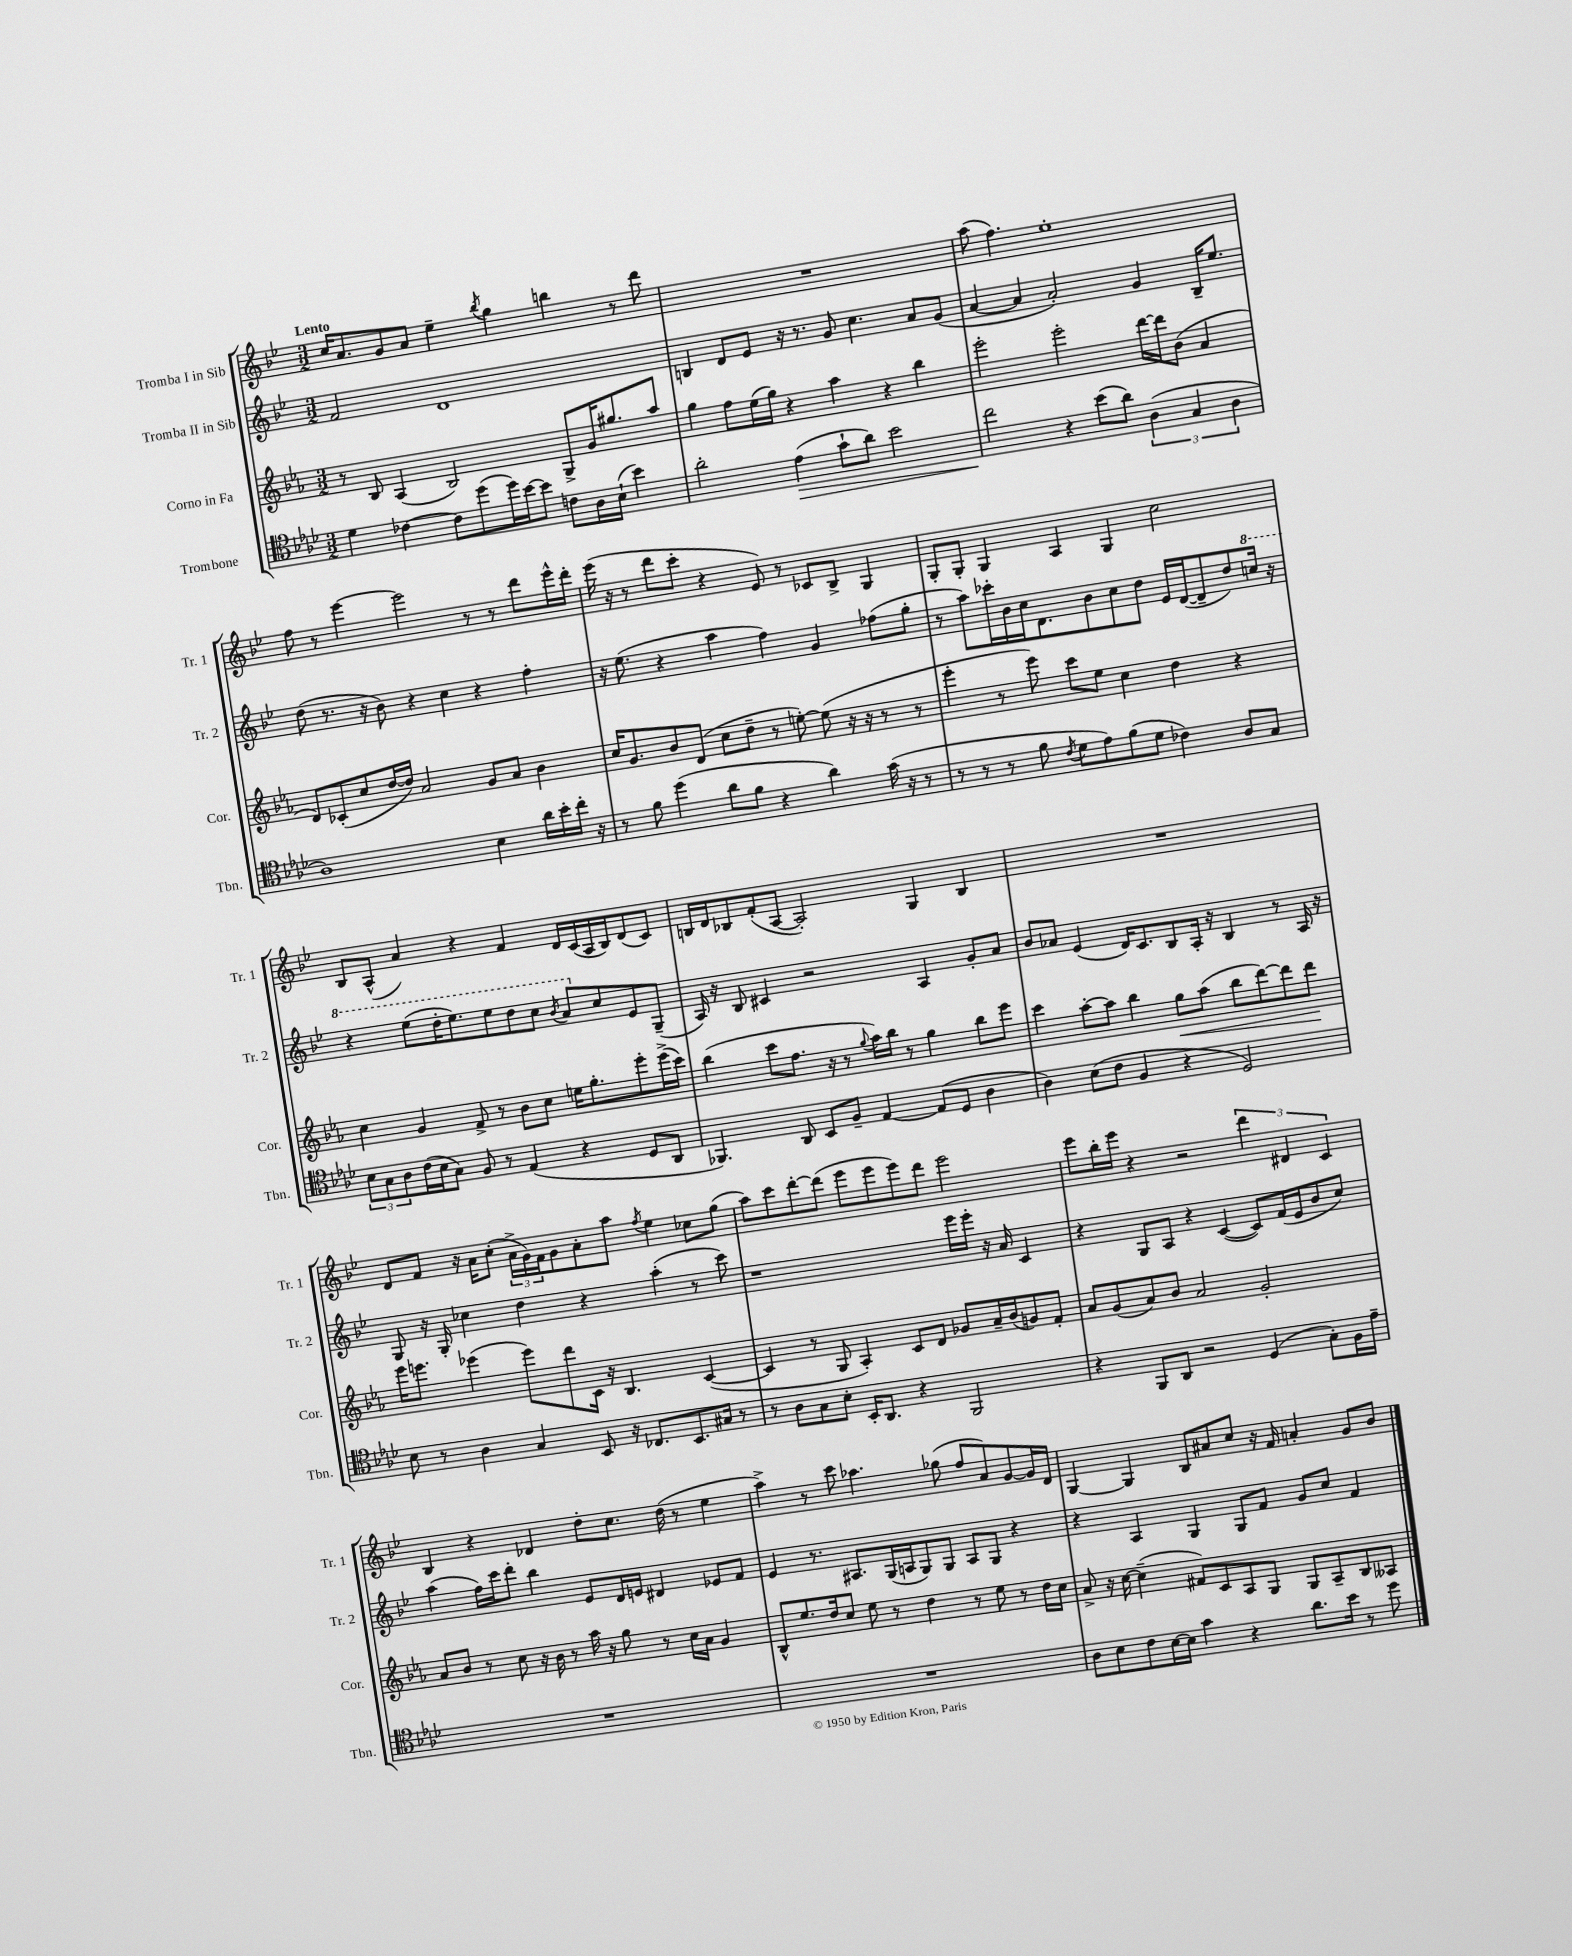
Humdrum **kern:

**kern	**dynam	**kern	**dynam	**kern	**kern
*part4	*part4	*part3	*part3	*part2	*part1
*staff4	*staff4	*staff3	*staff3	*staff2	*staff1
*I"Trombone	*	*I"Corno in Fa	*	*I"Tromba II in Sib	*I"Tromba I in Sib
*I'Tbn.	*	*I'Cor.	*	*I'Tr. 2	*I'Tr. 1
*clefC4	*	*clefG2	*	*clefG2	*clefG2
*k[b-e-a-d-]	*	*k[b-e-a-]	*	*k[b-e-]	*k[b-e-]
*M3/2	*	*M3/2	*	*M3/2	*M3/2
=1	=1	=1	=1	=1	=1
!	!	!	!	!	!LO:TX:a:B:t=Lento
4d-\	.	8r	.	2f/	16cc/KL
.	.	.	.	.	8.a/
.	.	8B-/	.	.	.
[4c-X\	.	(4A-/	.	.	8g/
.	.	.	.	.	8a/J
8c-\L]	.	2B-/)	.	1d	4ee-~\
(8dd-\	.	.	.	.	.
.	.	.	.	.	8qbb-/
16dd-\L)	.	.	.	.	4gg\
[16b-\J	.	.	.	.	.
8b-\J]	.	.	.	.	.
8cn\L	.	8G^/L	.	.	4bbn\
16A-\L	.	16g/K	.	.	.
(16B-`\JJ	.	8.gg#X/	.	.	.
4b-\)	.	.	.	.	8r
.	.	8aa-/J	.	.	8ddd\
=2	=2	=2	=2	=2	=2
2a-'\	.	4gg\	.	4Bn/	1.r
.	.	8ff\L	.	8d/L	.
.	.	(16ee-\L	.	8e-/J	.
.	.	16gg\JJ)	.	.	.
!	!LO:HP:b	!	!	!	!
(4e-\	>	4r	.	16r	.
.	.	.	.	8.r	.
8g`\L	.	4aa-\	.	8g/	.
8a-\J)	.	.	.	4.cc\	.
2b-\	.	4r	.	.	.
.	.	4bb-\	.	8a/L	.
.	.	.	.	(8g/J	.
=3	=3	=3	=3	=3	=3
2cc\	.	2eee-'\	.	[4a/	(8aa\
.	.	.	.	.	4.ff\)
.	.	.	.	4a/]	.
4r	]	2eee-'\	.	2a'/)	1ee-'
(8b-\L	.	.	.	.	.
8a-\J)	.	.	.	.	.
(6A-\	.	[16ddd\LL	.	4g/	.
.	.	16ddd\J]	.	.	.
.	.	(8b-\J	.	.	.
6G/	.	.	.	.	.
.	.	4a-/	.	16B-~/KL	.
.	.	.	.	8.ee-/J	.
6A-\	.	.	.	.	.
!!LO:LB:g=z
=4	=4	=4	=4	=4	=4
1A-)	.	8d/L)	.	(8dd\	8ff\
.	.	(8c-X'/	.	8.r	8r
.	.	8cc/	.	.	[4eee-\
.	.	.	.	16r	.
.	.	[16dd/L	.	8b-\)	.
.	.	16dd/JJ])	.	.	.
.	.	2a-/	.	4r	2eee-\]
.	.	.	.	4cc\	.
4B-\	.	8g/L	.	4r	8r
.	.	8a-/J	.	.	8r
16a-\LL	.	4b-\	.	4ff'\	8ddd\L
16b-'\	.	.	.	.	.
16cc'\JJ	.	.	.	.	16eee-^^\L
16r	.	.	.	.	16ddd'\JJ
=5	=5	=5	=5	=5	=5
8r	.	16cc/KL	.	16r	(16eee-\
.	.	8.g/	.	(8.ee-\	16r
8f\	.	.	.	.	8r
(4dd-\	.	8b-/	.	4r	8ddd\L
.	.	(8d/J	.	.	8ccc'\J
8a-\L	.	8cc\L	.	4aa\	4r
8f\J	.	8dd~\J	.	.	.
4r	.	8r	.	4ff\)	8e-/)
.	.	[8een'\)	.	.	8r
4a-\)	.	(8ee\]	.	4g/	8c-X/L
.	.	16r	.	.	8B-^/J
.	.	16r	.	.	.
(16g\	.	8r	.	(8ff-X\L	4G/
16r	.	.	.	.	.
8r	.	8r	.	8gg'\J	.
=6	=6	=6	=6	=6	=6
8r	.	4eee-'\	.	8r	8G'/L
8r	.	.	.	8aa\L)	8G'/J
8r	.	8r	.	16ccc-X'\L	4G/
.	.	.	.	16b-\	.
8f\	.	8eee-\)	.	16cc\J	.
.	.	.	.	8.d\	.
8qc/	.	.	.	.	.
8d-\L	.	8ccc\L	.	.	4A/
8e-\)	.	8ee-\J	.	8b-\	.
(8f\	.	4cc\	.	8cc\	4G/
8d-\J	.	.	.	8dd\J	.
4c-X\)	.	4dd\	.	16e-/LL	2cc\
.	.	.	.	([16d/J	.
.	.	.	.	8d~/]	.
8A-/L	.	4r	.	8dd/)	.
*	*	*	*	*8va	*
8G/J	.	.	.	16cccn/Jk	.
.	.	.	.	16r	.
!!LO:LB:g=z
=7	=7	=7	=7	=7	=7
12B-\L	.	4cc\	.	4r	8B-/L
12G\	.	.	.	.	.
.	.	.	.	.	(8A^^/J
12A-\	.	.	.	.	.
(16c\L	.	4g/	.	(8eee-\L	4a/)
16B-\J	.	.	.	.	.
8G\J)	.	.	.	16ddd'\K	.
.	.	.	.	8.eee-\)	.
8F/	.	8f^/	.	.	4r
8r	.	8r	.	8eee-\	.
(4E-/	.	8b-\L	.	8ddd\	4f/
.	.	8cc\J	.	8ccc\J	.
.	.	.	.	8qbb-/	.
4r	.	16een\KL	.	8aa/L	16d/LL
.	.	8.gg'\	.	.	(16c/
*	*	*	*	*X8va	*
.	.	.	.	8cc/	16A/
.	.	.	.	.	16B-/J)
8D-/L	.	8eee-'\	.	8e-/	(8d/
8AA-/J	.	(16eee-^\L	.	(8G~/J	8c/J)
.	.	16ccc\JJ)	.	.	.
=8	=8	=8	=8	=8	=8
4.FF-X/)	.	(4bb-\	.	16A/)	16Bn/LL
.	.	.	.	16r	16d/J
.	.	.	.	8B-/	8B-X/
.	.	8ccc\L	.	4c#X/	(8f'/
8AA-/	.	8.ff\J	.	.	[8A/J
8BB-/L	.	.	.	2r	2A'/])
.	.	16r	.	.	.
8F~/J	.	8r	.	.	.
.	.	8qqgg/	.	.	.
[4E-/	.	16aa-\LL)	.	.	.
.	.	16bb-\JJ	.	.	.
.	.	8r	.	.	.
(8E-/L]	.	4gg\	.	4A/	4G/
8D-/J	.	.	.	.	.
4A-\	.	8bb-\L	.	8g'/L	4B-/
.	.	8eee-\J	.	8a/J	.
=9	=9	=9	=9	=9	=9
4A-\)	.	4ccc\	.	8b-/L	1.r
.	.	.	.	8a-X/J	.
(8B-\L	.	[8aa-'\L	.	(4e-/	.
8c\J	.	8aa-\J]	.	.	.
4F/	.	4bb-\	.	16d/KL)	.
.	.	.	.	8.c/	.
!	!	!	!LO:HP:b	!	!
4r	.	8gg\L	<	8B-/	.
.	.	(8aa-\J	.	16A'/Jk	.
.	.	.	.	16r	.
2D-/)	.	8bb-\L	.	4B-/	.
.	.	[8ddd\)	.	.	.
.	.	8ddd\]	.	8r	.
.	.	8ddd\J	.	16A/	.
.	.	.	.	16r	.
.	.	.	[	.	.
!!LO:LB:g=z
=10	=10	=10	=10	=10	=10
8B-\	.	16eee-\KL	.	8G/	8d/L
.	.	8.eeen\J	.	.	.
8r	.	.	.	16r	8f/J
.	.	.	.	16G'/	.
4A-\	.	(4eee-X\	.	4cc-X\	16r
.	.	.	.	.	16a\KL
.	.	.	.	.	(8cc'\J
4G/	.	8eee-\L)	.	4dd\	24a^\LL
.	.	.	.	.	24g\)
.	.	.	.	.	24f\J
.	.	8ddd\	.	.	8g\
8BB-/	.	16c\Jk	.	4r	8a'\
.	.	16r	.	.	.
16r	.	4.B-/	.	.	8aa\J
8.C-X/L	.	.	.	.	.
.	.	.	.	.	8qff/
.	.	.	.	(4aa'\	4ee-\
8.BB-/	.	.	.	.	.
.	.	([4c/	.	8r	8cc-X\L
16G#X/Jk	.	.	.	.	.
8r	.	.	.	8ccc\)	(8gg\J
=11	=11	=11	=11	=11	=11
8r	.	4c/]	.	1r	8aa\L)
8A-\L	.	.	.	.	8ccc\
8G\	.	8r	.	.	[8ddd'\
8B-'\J	.	8G/	.	.	(8ddd\J]
16BB-'/KL	.	4A-'/)	.	.	8eee-\L
8.AA-/J	.	.	.	.	.
.	.	.	.	.	8eee-\
4r	.	8c/L	.	.	8eee-\)
.	.	8d/J	.	.	8ddd\J
2FF/	.	8g-X/L	.	16eee-\LL	2eee-\
.	.	.	.	16eee-'\JJ	.
.	.	16a-~/L	.	16r	.
.	.	(16b-/J	.	16a/	.
.	.	8gn/)	.	4c/	.
.	.	8f'/J	.	.	.
=12	=12	=12	=12	=12	=12
4r	.	8a-/L	.	4r	8eee-\L
.	.	(8g/	.	.	16bb-'\L
.	.	.	.	.	16eee-\JJ
8FF/L	.	8a-/)	.	8G/L	4r
8AA-/J	.	8b-/J	.	8A/J	.
2r	.	2a-/	.	4r	2r
.	.	.	.	([4c/	.
(4D-/	.	2g'/	.	8c/L])	6ddd\
.	.	.	.	(16f/L	.
.	.	.	.	.	6d#X/
.	.	.	.	16e-/J	.
8G'\L)	.	.	.	8b-/	.
.	.	.	.	.	6c/
16F\L	.	.	.	8cc/J)	.
16e-~\JJ	.	.	.	.	.
!!LO:LB:g=z
=13	=13	=13	=13	=13	=13
1.r	.	8a-/L	.	(4aa\	4B-/
.	.	8b-/J	.	.	.
.	.	8r	.	16ff\LL)	4r
.	.	.	.	16ccc\J	.
.	.	8cc\	.	8ddd'\J	.
.	.	16r	.	4bb-\	4d-X/
.	.	16b-\	.	.	.
.	.	8r	.	.	.
.	.	16aa-\	.	8e-/L	8dd'\L
.	.	16r	.	.	.
.	.	8gg\	.	16d/L	8.cc\J
.	.	.	.	16en/JJ	.
.	.	8r	.	4d#X/	.
.	.	.	.	.	(16dd\
.	.	16cc\LL	.	.	8r
.	.	16a-\JJ	.	.	.
.	.	4g/	.	8e-X/L	4ee-\
.	.	.	.	8f/J	.
=14	=14	=14	=14	=14	=14
1.r	.	8B-^^/L	.	4e-/	4aa^\)
.	.	8.ee-/	.	.	.
.	.	.	.	8.r	8r
.	.	16dd/k	.	.	.
.	.	8cc/J	.	.	8ccc\
.	.	.	.	8.A#X/L	.
.	.	8ee-\	.	.	4.aa-X\
.	.	8r	.	(16G/L	.
.	.	.	.	16An/J	.
.	.	4dd\	.	8G/)	.
.	.	.	.	8G/J	(8gg-X\
.	.	8r	.	8A/L	8ff/L
.	.	8ee-\	.	8G/J	8a/)
.	.	8r	.	4r	[8g/
.	.	16dd\LL	.	.	16g/L]
.	.	16cc\JJ	.	.	16d/JJ
=15	=15	=15	=15	=15	=15
8A-\L	.	8a-^/	.	4r	[4G/
8B-\	.	16r	.	.	.
.	.	[16cc\	.	.	.
8c\	.	(4cc~\]	.	4A/	4G/]
[16B-\L	.	.	.	.	.
16B-\JJ]	.	.	.	.	.
4g\	.	8f#X/L)	.	4G/	8B-/L
.	.	8c/	.	.	8a#X/
4r	.	8A-/	.	8G/L	8cc/J
.	.	8G/J	.	8f/J	16r
.	.	.	.	.	16f/
8.a-\L	.	8G/L	.	8g/L	4an'/
.	.	8A-~/	.	8cc/J	.
16b-\Jk	.	.	.	.	.
8r	.	8B-/	.	4f/	8g/L
8dd-\	.	8A--X/J	.	.	8b-/J
==	==	==	==	==	==
*-	*-	*-	*-	*-	*-
